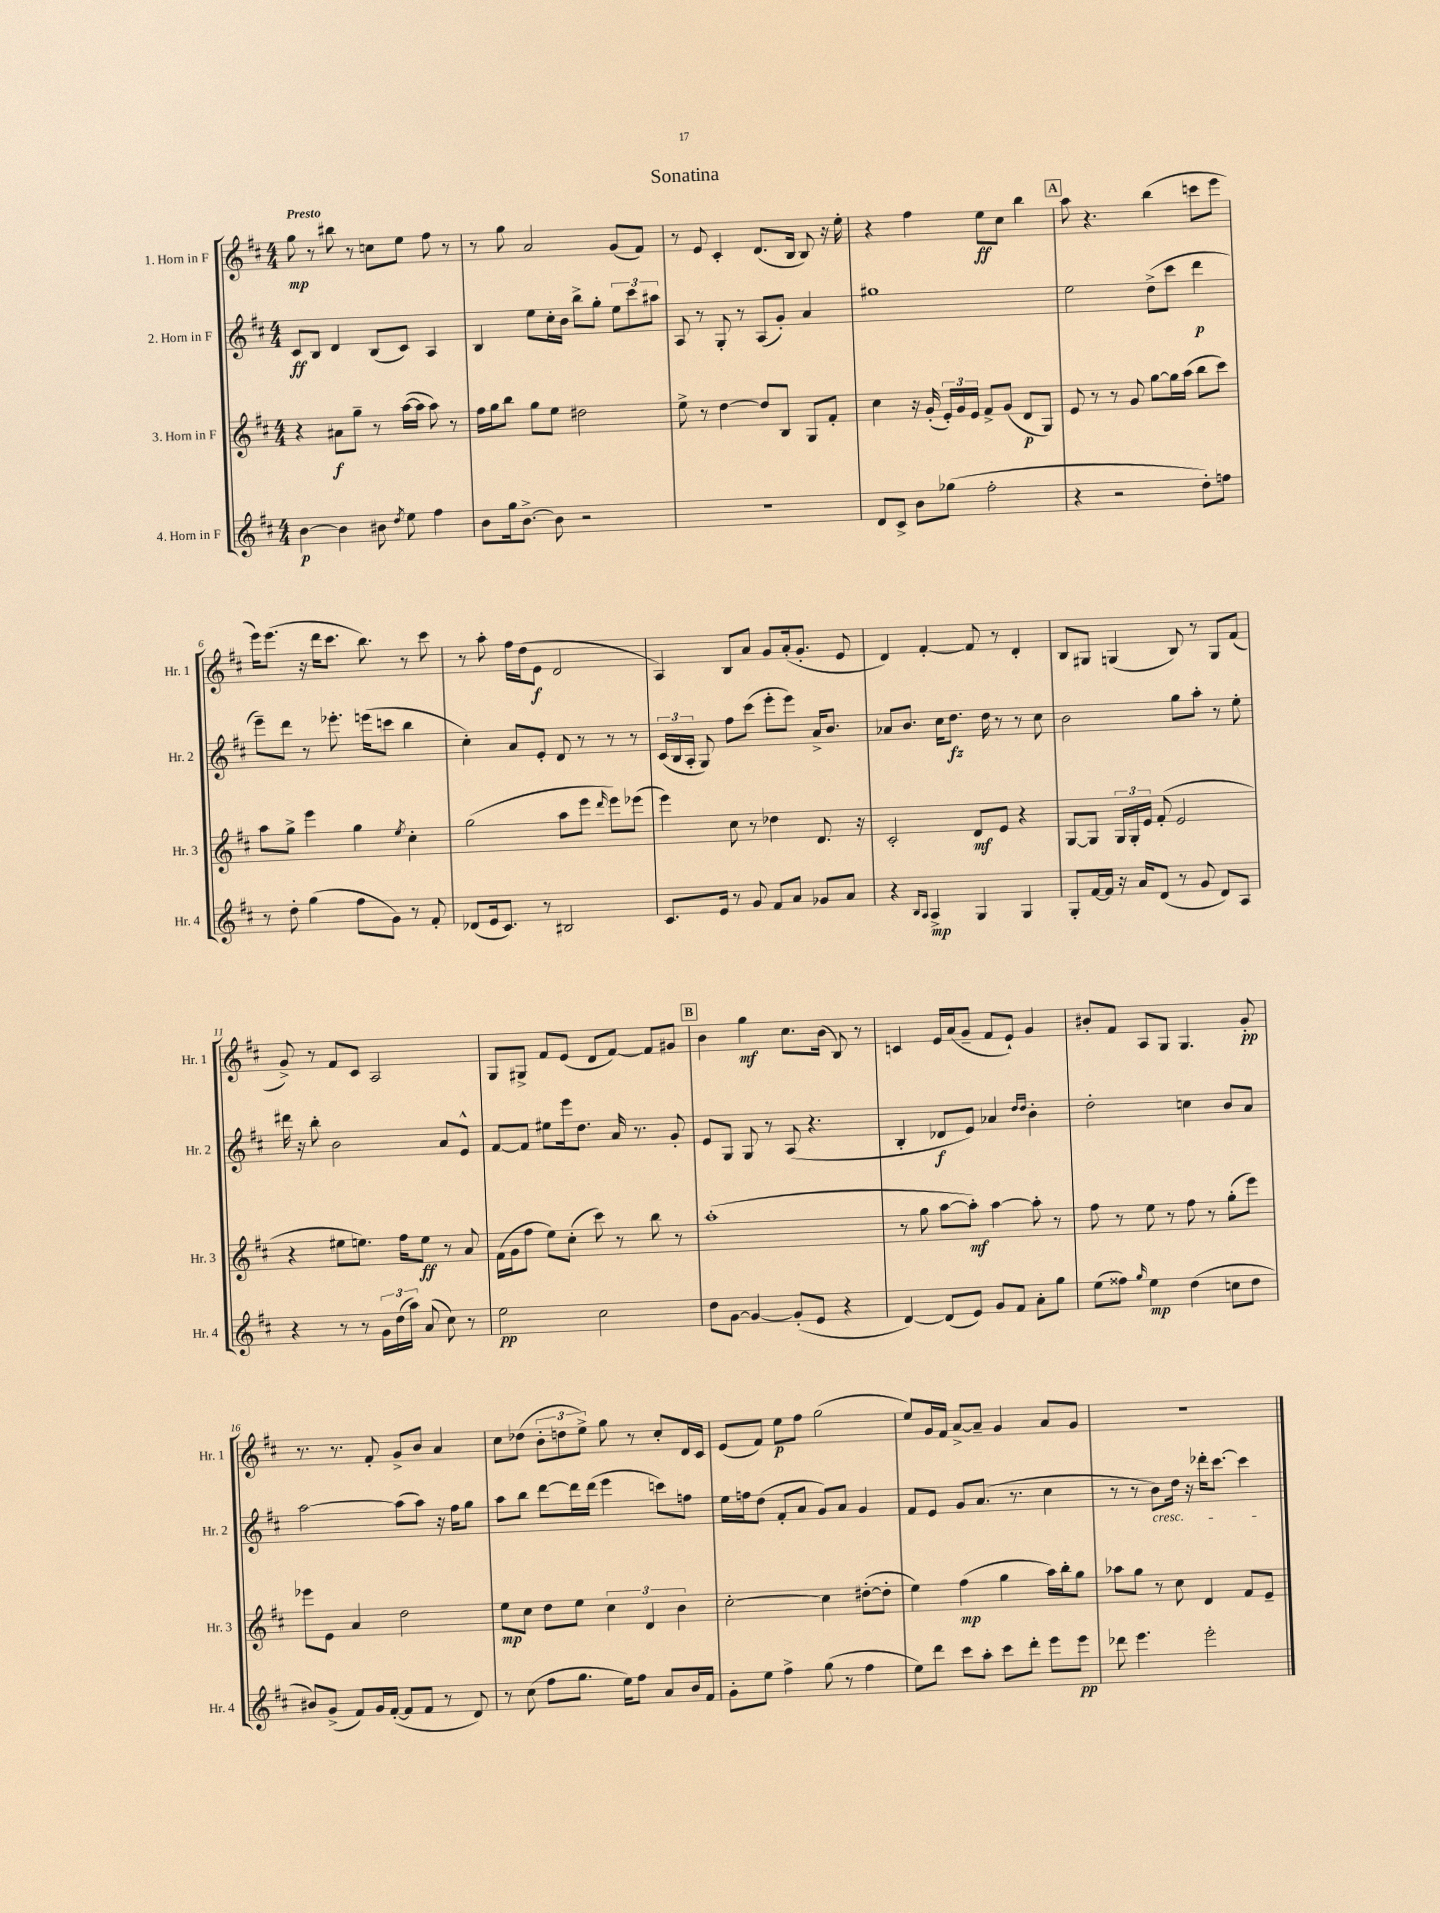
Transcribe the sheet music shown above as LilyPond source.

\header { title = "Sonatina" }
<<
\new StaffGroup <<
\new Staff = "s0" \with { instrumentName = "1. Horn in F" shortInstrumentName = "Hr. 1" } {
    \clef treble \key d \major \numericTimeSignature \time 4/4 \tempo "Presto"
    \autoBeamOff g''8\mp r8 bis''8 r8 c''8[ e''8] fis''8 r8 |
    r8 g''8 a'2 g'8[( fis'8]) |
    r8 e'8 cis'4-. d'8.[( b16] b8) r16 e''16-. |
    r4 fis''4 e''8[\ff cis''8] b''4 |
    \mark \markup { \box "A" } a''8 r4. b''4( c'''8[ e'''8] |
    e'''16[) e'''8.]( r16 d'''16[ cis'''8.] b''8.) r8 cis'''8 |
    r8 a''8-. fis''16[ d''16( e'8]\f d'2 |
    a4) b8[ a'8] g'8[ a'16-.( g'8.]-. e'8 |
    d'4) fis'4~-. fis'8 r8 d'4-. |
    b8[ gis8] g4( b8) r8 g8[ fis'8]( |
    g'8->) r8 fis'8[ cis'8] a2 |
    g8[ gis8]-> fis'8[ e'8]( d'8[ fis'8]~) fis'8[ gis'8] |
    \mark \markup { \box "B" } b'4 g''4\mf cis''8.[ b'16]( b8) r8 |
    c'4 e'16[ a'16( g'8]-- fis'8[ e'8]-!) g'4 |
    bis'8[-. fis'8] a8[ g8] g4. g'8-.\pp |
    r8. r8. fis'8-. g'8[-> b'8] a'4 |
    cis''8[ des''8]( \tuplet 3/2 { b'8[-. d''8 e''8]->) } g''8 r8 cis''8[-. d'16 cis'16] |
    e'8[( fis'8]) e''8[\p fis''8] g''2( |
    e''8[) g'16 fis'16] a'8[~-> a'8]-- g'4 a'8[ g'8] |
    R1 \bar "|." |
}
\new Staff = "s1" \with { instrumentName = "2. Horn in F" shortInstrumentName = "Hr. 2" } {
    \clef treble \key d \major \numericTimeSignature \time 4/4
    \autoBeamOff cis'8[\ff b8] d'4 b8[( cis'8]) a4 |
    b4 e''8[ cis''16-. b'16] b''8[-> g''8]-. \tuplet 3/2 { e''8[ cis'''8 ais''8] } |
    a8 r8 g8-. r8 a8[( g'8]-.) a'4 |
    gis''1 |
    \mark \markup { \box "A" } e''2 d''8[->( cis'''8] d'''4\p |
    e'''8[--) d'''8] r8 ees'''8.-. e'''16[( c'''8] b''4 |
    cis''4-.) a'8[ e'8]-. d'8 r8 r8 r8 |
    \tuplet 3/2 { cis'16[( b16 a16]-. } g8) fis''8[ cis'''8]( e'''8[-. e'''8]) a'16[-> b'8.] |
    aes'8[ b'8.] cis''16[ d''8.]\fz d''16 r8 r8 cis''8 |
    b'2 g''8[ a''8]-. r8 e''8-. |
    dis'''16 r16 b''8-. b'2 a'8[ e'8]-^ |
    fis'8[~ fis'8] eis''8[ e'''16 d''8.] a'16 r8. g'8-. |
    \mark \markup { \box "B" } e'8[ g8] g8 r8 a8( r4. |
    b4-. des'8[\f e'8]) aes'4 \grace { d''16[ d''16] } b'4-. |
    d''2-. c''4 b'8[ a'8] |
    a''2~ a''8[( a''8]) r16 fis''16[ g''8] |
    a''8[ b''8] d'''8[~ d'''16 d'''16]( e'''4 c'''8[) f''8] |
    e''16[ f''16 d''8]( fis'8[-. a'8] g'8[) a'8] g'4 |
    fis'8[ e'8] g'8[ a'8.]( r8. cis''4 |
    r8 r8 b'8[\cresc) d''16] r16 des'''16[-. cis'''8.]~ cis'''4\! \bar "|." |
}
\new Staff = "s2" \with { instrumentName = "3. Horn in F" shortInstrumentName = "Hr. 3" } {
    \clef treble \key d \major \numericTimeSignature \time 4/4
    \autoBeamOff r4 ais'8[\f g''8]-- r8 a''16[~( a''16] a''8) r8 |
    fis''16[ g''16 b''8] g''8[ e''8] dis''2 |
    e''8-> r8 d''4~ d''8[ b8] g8[ fis'8]-. |
    cis''4 r16 g'16-.( \tuplet 3/2 { e'16[-.) g'16 e'16] } fis'8[-> g'8]( d'8[\p g8]) |
    \mark \markup { \box "A" } e'8 r8 r8 g'8 g''8[~ g''16 a''16]( b''8[ cis'''8]) |
    a''8[ g''8]-> e'''4 g''4 \acciaccatura { e''8 } cis''4-. |
    g''2( a''8[ e'''8] \grace { d'''16 } e'''8[) ees'''8]( |
    e'''4) cis''8 r8 des''4 d'8. r16 |
    cis'2-. d'8[\mf e'8] r4 |
    g8[~ g8] \tuplet 3/2 { g16[ g16-. e'16] } fis'8-.( e'2 |
    r4 eis''8[ e''8.]) fis''16[ e''8]\ff r8 a'8 |
    fis'16[( g'16 fis''8] e''8[) cis''8]-.( cis'''8) r8 b''8 r8 |
    \mark \markup { \box "B" } a''1-.( |
    r8 g''8 a''8[~ a''8]-.\mf) a''4~ a''8-. r8 |
    fis''8 r8 e''8 r8 fis''8 r8 g''8[-.( e'''8]) |
    ees'''8[ e'8] a'4 d''2 |
    e''8[\mp cis''8] d''8[ e''8] \tuplet 3/2 { cis''4 d'4 b'4 } |
    cis''2~-. cis''4 dis''8[~-.( dis''8]-. |
    e''4) fis''4\mp( g''4 a''16[) b''16-. g''8] |
    aes''8[ g''8] r8 cis''8 d'4 fis'8[ e'8]-- \bar "|." |
}
\new Staff = "s3" \with { instrumentName = "4. Horn in F" shortInstrumentName = "Hr. 4" } {
    \clef treble \key d \major \numericTimeSignature \time 4/4
    \autoBeamOff b'4~\p b'4 bis'8 \acciaccatura { d''8 } e''8 fis''4 |
    b'8[ g''16 b'8.]~-> b'8 r2 |
    R1 |
    d'8[ cis'8]-> b'8[ ges''8]( fis''2-. |
    \mark \markup { \box "A" } r4 r2 d''8[-.) f''8] |
    r8 d''8-. g''4( fis''8[ g'8]) r8 fis'8-. |
    des'8[( e'16 cis'8.]) r8 bis2 |
    cis'8.[ e'16] r8 g'8 fis'8[ a'8] ges'8[ a'8] |
    r4 \grace { b16[ a16] } a4->\mp g4 g4 |
    g8[-. fis'16~ fis'16] r16 a'16[ d'8]( r8 g'8 d'8[) a8] |
    r4 r8 r8 \tuplet 3/2 { g'16[ d''16( a''16]) } a'8( cis''8) r8 |
    e''2\pp cis''2 |
    \mark \markup { \box "B" } d''8[ g'8]~ g'4~ g'8[-.( e'8] r4 |
    d'4~) d'8[( e'8]) g'8[ fis'8] a'8[-. g''8] |
    e''8[( fisis''8]) \grace { g''16 } e''4\mp d''4( c''8[ d''8] |
    bis'8[) g'8]->( fis'8[) g'16 fis'16]~-.( fis'8[ fis'8] r8 d'8) |
    r8 cis''8( fis''8[ g''8.] e''16[) fis''8] a'8[ b'16 fis'16] |
    g'8[-. e''8] fis''4-> g''8( r8 fis''4 |
    e''8[) d'''8] cis'''8[ a''8]-. cis'''8[ d'''8]-. e'''8[ e'''8]\pp |
    des'''8 e'''4. e'''2-. \bar "|." |
}
>>
>>
